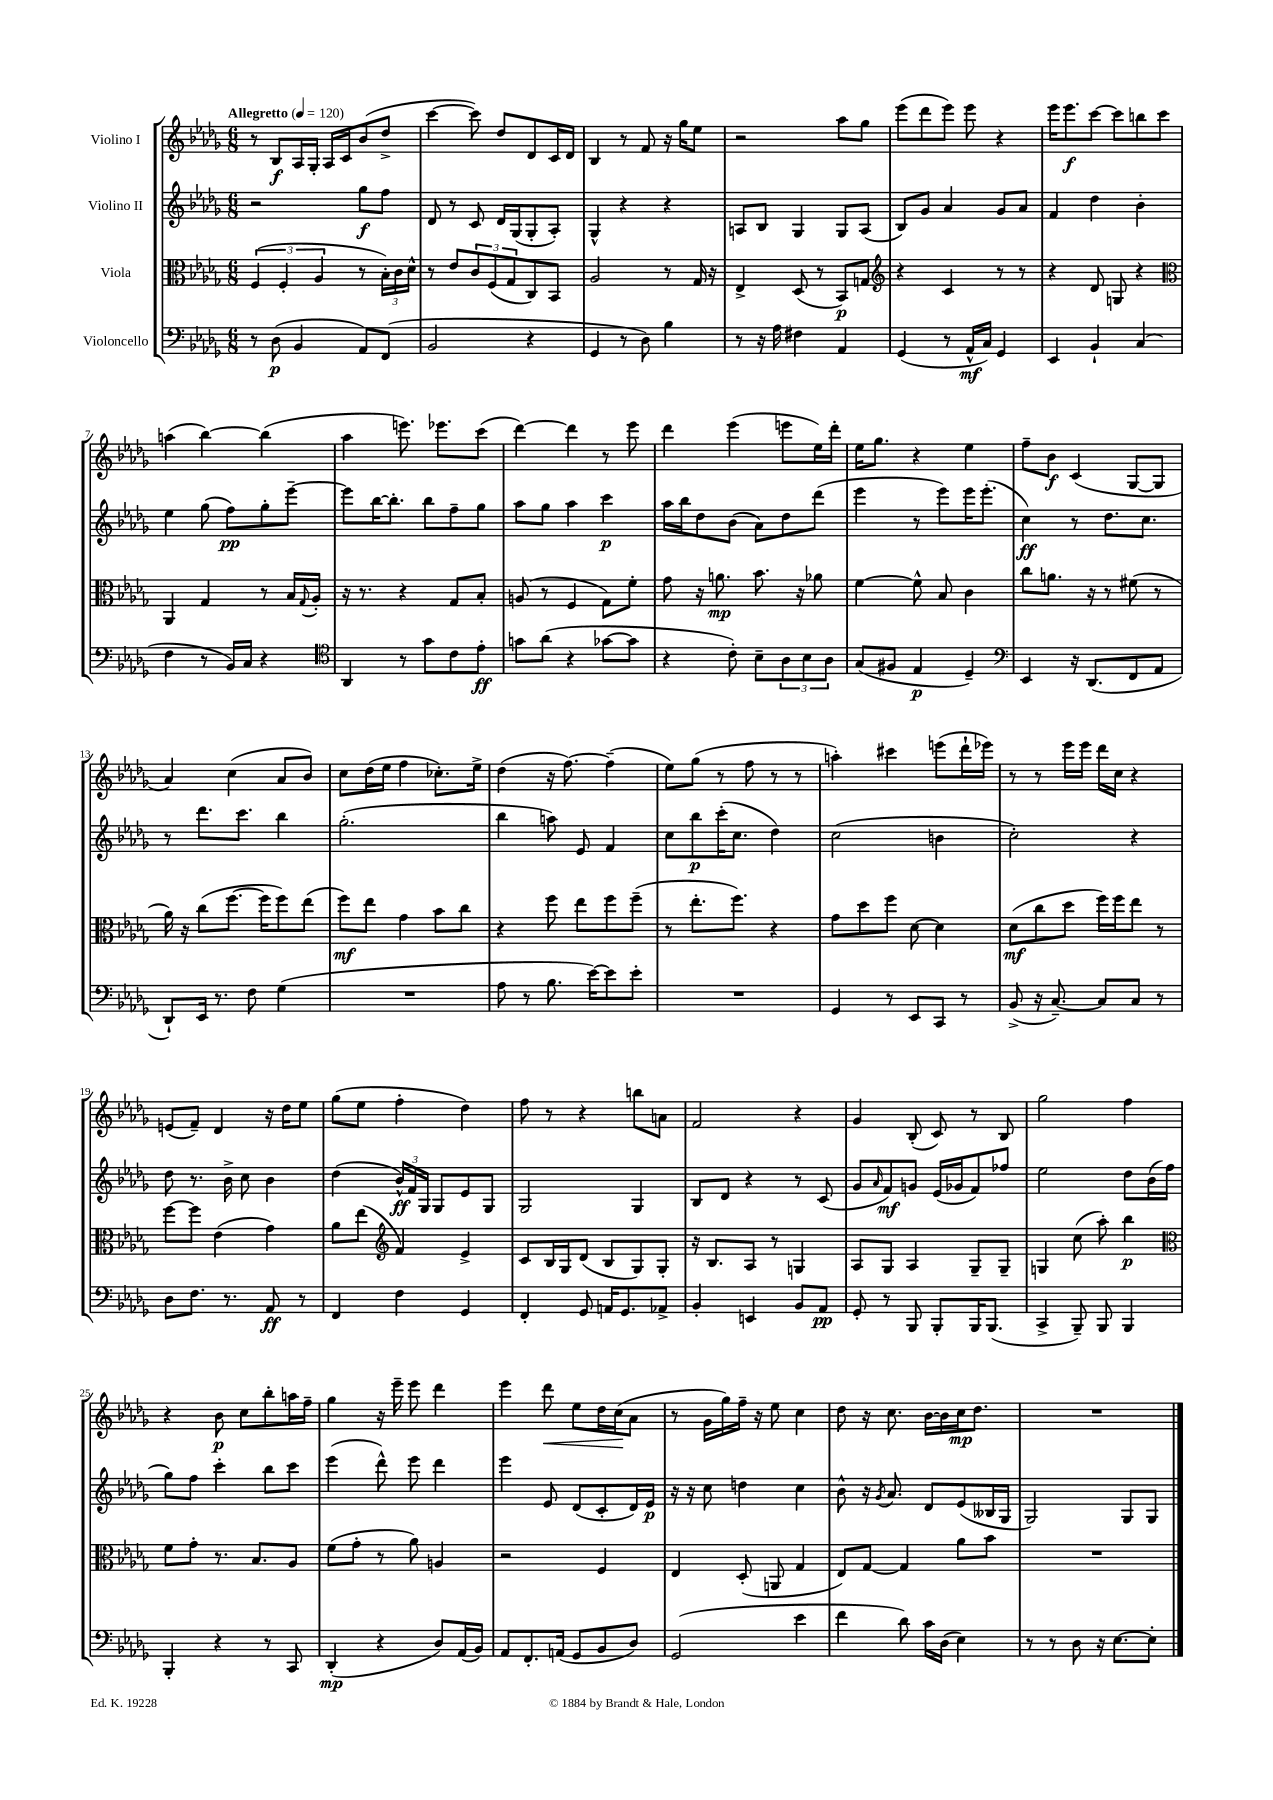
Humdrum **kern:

**kern	**kern	**kern	**kern
*staff4	*staff3	*staff2	*staff1
*clefF4	*clefC3	*clefG2	*clefG2
*k[b-e-a-d-g-]	*k[b-e-a-d-g-]	*k[b-e-a-d-g-]	*k[b-e-a-d-g-]
*M6/8	*M6/8	*M6/8	*M6/8
*MM120	*MM120	*MM120	*MM120
8r	(6F/	2r	8r
(8D-\	.	.	8B-/L
.	6F'/	.	.
4BB-/	.	.	16A-/L
.	.	.	16G-'/JJ
.	6A-/	.	.
.	.	.	16A-/LL
.	.	.	16c/J
8AA-/L)	8r	8gg-\L	(8b-/
(8FF/J	24B-'\LL)	8ff\J	8dd-^/J
.	24c\	.	.
.	24d-^^\JJ	.	.
=	=	=	=
2BB-/	8r	8d-/	[4ccc\
.	8e-/L	8r	.
.	12c/	8c/	8ccc\])
.	(12F/	.	.
.	.	16d-/LL	8dd-/L
.	12G-/	.	.
.	.	(16G-/J	.
4r	8C/)	8G-'/	8d-/
.	8BB-/J	8A-'/J)	16c/L
.	.	.	16d-/JJ
=	=	=	=
4GG-/	2A-/	4G-^^/	4B-/
8r	.	4r	8r
8D-\)	.	.	8f/
4B-\	8r	4r	16r
.	.	.	16gg-\LK
.	16G-/	.	8ee-\J
.	16r	.	.
=	=	=	=
8r	4E-^/	8A/L	2r
16r	.	8B-/J	.
16A-\	.	.	.
4F#\	(8D-/	4G-/	.
.	8r	.	.
4AA-/	8BB-/L)	8G-/L	8aa-\L
.	8G/J	(8A/J	8gg-\J
=	=	=	=
*	*clefG2	*	*
(4GG-/	4r	8B-/L)	(8eee-\L
.	.	8g-/J	8ddd-\
8r	4c/	4a-/	8eee-\J)
16AA-^^/LL	.	.	8eee-\
16C/JJ)	.	.	.
4GG-/	8r	8g-/L	4r
.	8r	8a-/J	.
=	=	=	=
4EE-/	4r	4f/	16eee-\LK
.	.	.	8.eee-\
4BB-`/	8d-/	4dd-\	[8ccc\J
.	8G/	.	8ccc\]L
(4C/	4r	4b-'\	8bb\
.	.	.	8ccc\J
=	=	=	=
*	*clefC3	*	*
4F\	4AA-/	4ee-\	(4aa\
8r	4G-/	(8gg-\	[4bb-\)
16BB-/LL)	.	8ff\L)	.
16C/JJ	.	.	.
4r	8r	8gg-'\	(4bb-\]
.	16B-/LL	[8eee-~\J	.
.	8qqG-/	.	.
.	16A-'/JJ	.	.
=	=	=	=
*clefC4	*	*	*
4AA-/	16r	8eee-\]L	4aa-\
.	8.r	.	.
.	.	[16bb-\K	.
.	.	8.bb-'\]J	.
8r	4r	.	8.eee\)
8g-\L	.	8bb-\L	.
.	.	.	8.eee-\L
8c\	8G-/L	8ff~\	.
8e-'\J	8B-'/J	8gg-\J	(8ccc\J
=	=	=	=
8g\L	(8A/	8aa-\L	[4ddd-\)
(8a-\J	8r	8gg-\J	.
4r	4F/	4aa-\	4ddd-\]
[8g-\L	8G-\L)	4ccc\	8r
8g-\]J	8f'\J	.	8eee-\
=	=	=	=
4r	8g-\	16aa-\LL	4ddd-\
.	.	16bb-\J	.
.	16r	8dd-\	.
.	8.a\	.	.
8c'\)	.	(8b-\J	(4eee-\
8B-~\L	8.b-\	8a-\L)	.
12A-\	.	8dd-\	8eee\L
.	16r	.	.
12B-\	.	.	.
.	8a-\	(8ddd-\J	16ee-\L)
12A-\J	.	.	.
.	.	.	16ddd-'\JJ
=	=	=	=
(8G-/L	[4f\	4eee-\	16ee-\LK
.	.	.	8.gg-\J
8F#/J	.	.	.
4E-/	8f^^\]	8r	4r
.	8B-/	8eee-\L)	.
4D-~/)	4c\	16eee-\K	4ee-\
.	.	(8.eee-'\J	.
=	=	=	=
*clefF4	*	*	*
4EE-/	8cc\L	4cc\)	8ff~\L
.	8.a\J	.	8b-\J
16r	.	8r	(4c/
(8.DD-/L	16r	.	.
.	8r	8.dd-\L	.
8FF/	(8f#\	.	[8G-/L
.	.	8.cc\J	.
8AA-/J	8r	.	8G-/]J
=	=	=	=
8DD-`/L)	16a-\)	8r	4a-/)
.	16r	.	.
16EE-/Jk	(8cc\L	8.ddd-\L	.
8.r	.	.	.
.	[8.ff\J	.	(4cc\
.	.	8.ccc\J	.
8F\	.	.	.
.	16ff\]LK	.	.
(4G-\	8ff\)	4bb-\	8a-/L
.	(8ee-\J	.	8b-/J)
=	=	=	=
2.r	8ff\L)	(2.gg-'\	8cc\L
.	8ee-\J	.	(16dd-\L
.	.	.	16ee-\JJ
.	4g-\	.	4ff\
.	8b-\L	.	8.cc-'\L)
.	8cc\J	.	.
.	.	.	16ee-^\Jk
=	=	=	=
8A-\	4r	4bb-\	(4dd-\
8r	.	.	.
8.B-\	8ff\	8aa\)	16r
.	.	.	[8.ff\)
.	8ee-\L	8e-/	.
[16e-\LK)	.	.	.
8e-\]	8ff\	4f/	(4ff~\]
8e-'\J	(8ff~\J	.	.
=	=	=	=
2.r	8r	8cc\L	8ee-\L)
.	8.ee-'\L	8bb-\	(8gg-\J
.	.	(16ccc'\K	8r
.	8.ff\J)	8.cc\J	.
.	.	.	8ff\
.	4r	4dd-\)	8r
.	.	.	8r
=	=	=	=
4GG-/	8g-\L	(2cc\	4aa'\)
.	8dd-\	.	.
8r	8ff\J	.	4ccc#\
8EE-/L	[8d-\	.	.
8CC/J	4d-\]	4b\	(8eee\L
8r	.	.	16ddd-`\L
.	.	.	16eee-\JJ)
=	=	=	=
(8BB-^/	(8d-\L	2cc'\)	8r
16r	8cc\	.	8r
[8.C~/)	.	.	.
.	8dd-\J	.	16eee-\LL
.	.	.	16eee-\JJ
8C/]L	16ff\LL)	.	16ddd-\LL
.	16ff\J	.	16cc\JJ
8C/J	8ee-\J	4r	4r
8r	8r	.	.
=	=	=	=
8D-\L	[8ff\L	8dd-\	(8e/L
8.F\J	8ff\]J	8.r	8f~/J)
.	(4e-\	.	4d-/
8.r	.	16b-^\	.
.	.	8cc\	.
8AA-/	4g-\)	4b-\	16r
.	.	.	16dd-\LK
8r	.	.	8ee-\J
=	=	=	=
4FF/	8a-\L	(4dd-\	(8gg-\L
.	(8ee-\J	.	8ee-\J
*	*clefG2	*	*
4F\	4f/)	24b-^^/LL)	4ff'\
.	.	24f/	.
.	.	24G-/JJ	.
.	.	8G-/L	.
4GG-/	4e-^/	8e-/	4dd-\)
.	.	8G-/J	.
=	=	=	=
4FF'/	8c/L	2G-/	8ff\
.	16B-/L	.	8r
.	16G-/J	.	.
8GG-/	(8d-/J	.	4r
16AA/LK	8B-/L	.	.
8.GG-/	.	.	.
.	8G-/)	4G-/	8bb\L
8AA-^/J	8G-'/J	.	8a\J
=	=	=	=
4BB-'/	16r	8B-/L	2f/
.	8.B-/L	.	.
.	.	8d-/J	.
4EE/	8A-/J	4r	.
.	8r	.	.
8BB-/L	4G/	8r	4r
8AA-/J	.	(8c/	.
=	=	=	=
8GG-'/	8A-/L	8g-/L	4g-/
.	.	16qqa-/	.
8r	8G-/J	8f/)	.
8BBB-/	4A-/	8g/J	(8B-'/
8BBB-'/L	.	(16e-/LL	8c/)
.	.	16g-/J	.
16BBB-/K	8G-~/L	8f/)	8r
(8.BBB-/J	.	.	.
.	8G-~/J	8ff-/J	8B-/
=	=	=	=
4CC^/	4G/	2ee-\	2gg-\
8BBB-~/)	(8cc\	.	.
8BBB-/	8aa-'\)	.	.
4BBB-/	4bb-\	8dd-\L	4ff\
.	.	(16b-\L	.
.	.	16ff\JJ	.
=	=	=	=
*	*clefC3	*	*
4BBB-'/	8f\L	8gg-\L)	4r
.	8g-'\J	8ff\J	.
4r	8.r	4ccc'\	8b-\
.	.	.	8cc\L
.	8.B-/L	.	.
8r	.	8bb-\L	8bb-'\
8CC/	8A-/J	8ccc\J	16aa\L
.	.	.	16ff~\JJ
=	=	=	=
(4DD-'/	(8f\L	(4eee-\	4gg-\
.	8g-'\J	.	.
4r	8r	8ddd-^^\)	16r
.	.	.	16eee-~\
.	8a-\)	8eee-\	8eee-\
8D-/L)	4A/	4ddd-\	4ddd-\
(16AA-/L	.	.	.
16BB-/JJ)	.	.	.
=	=	=	=
8AA-/L	2r	4eee-\	4eee-\
8.FF'/	.	.	.
.	.	8e-/	8ddd-\
(16AA/Jk	.	.	.
8GG-/L	.	(8d-/L	8ee-\L
8BB-/	4F/	8c'/	16dd-\L
.	.	.	(16cc\J
8D-/J)	.	16d-/L)	8a-\J
.	.	16e-/JJ	.
=	=	=	=
(2GG-/	4E-/	16r	8r
.	.	16r	.
.	.	8cc\	16g-\LL
.	.	.	16gg-\)
.	(8D-'/	4dd\	16ff~\JJ
.	.	.	16r
.	8AA/	.	8ee-\
4e-\	4G-/	4cc\	4cc\
=	=	=	=
4f\	8E-/L)	8b-^^\	8dd-\
.	[8G-/J	16r	16r
.	.	8qg-/	.
.	.	8.a-/	8.cc\
8d-\)	4G-/]	.	.
16c\LL	.	8d-/L	[16b-\LL
(16D-\JJ	.	.	16b-\]
4E-\)	8a-\L	(8e-/	16cc\J
.	.	.	8.dd-\J
.	8b-\J	16B--/L	.
.	.	16G-/JJ	.
=	=	=	=
8r	2.r	2G-/)	2.r
8r	.	.	.
8D-\	.	.	.
16r	.	.	.
[8.E-\L	.	.	.
.	.	8G-/L	.
8E-'\]J	.	8G-/J	.
==	==	==	==
*-	*-	*-	*-
